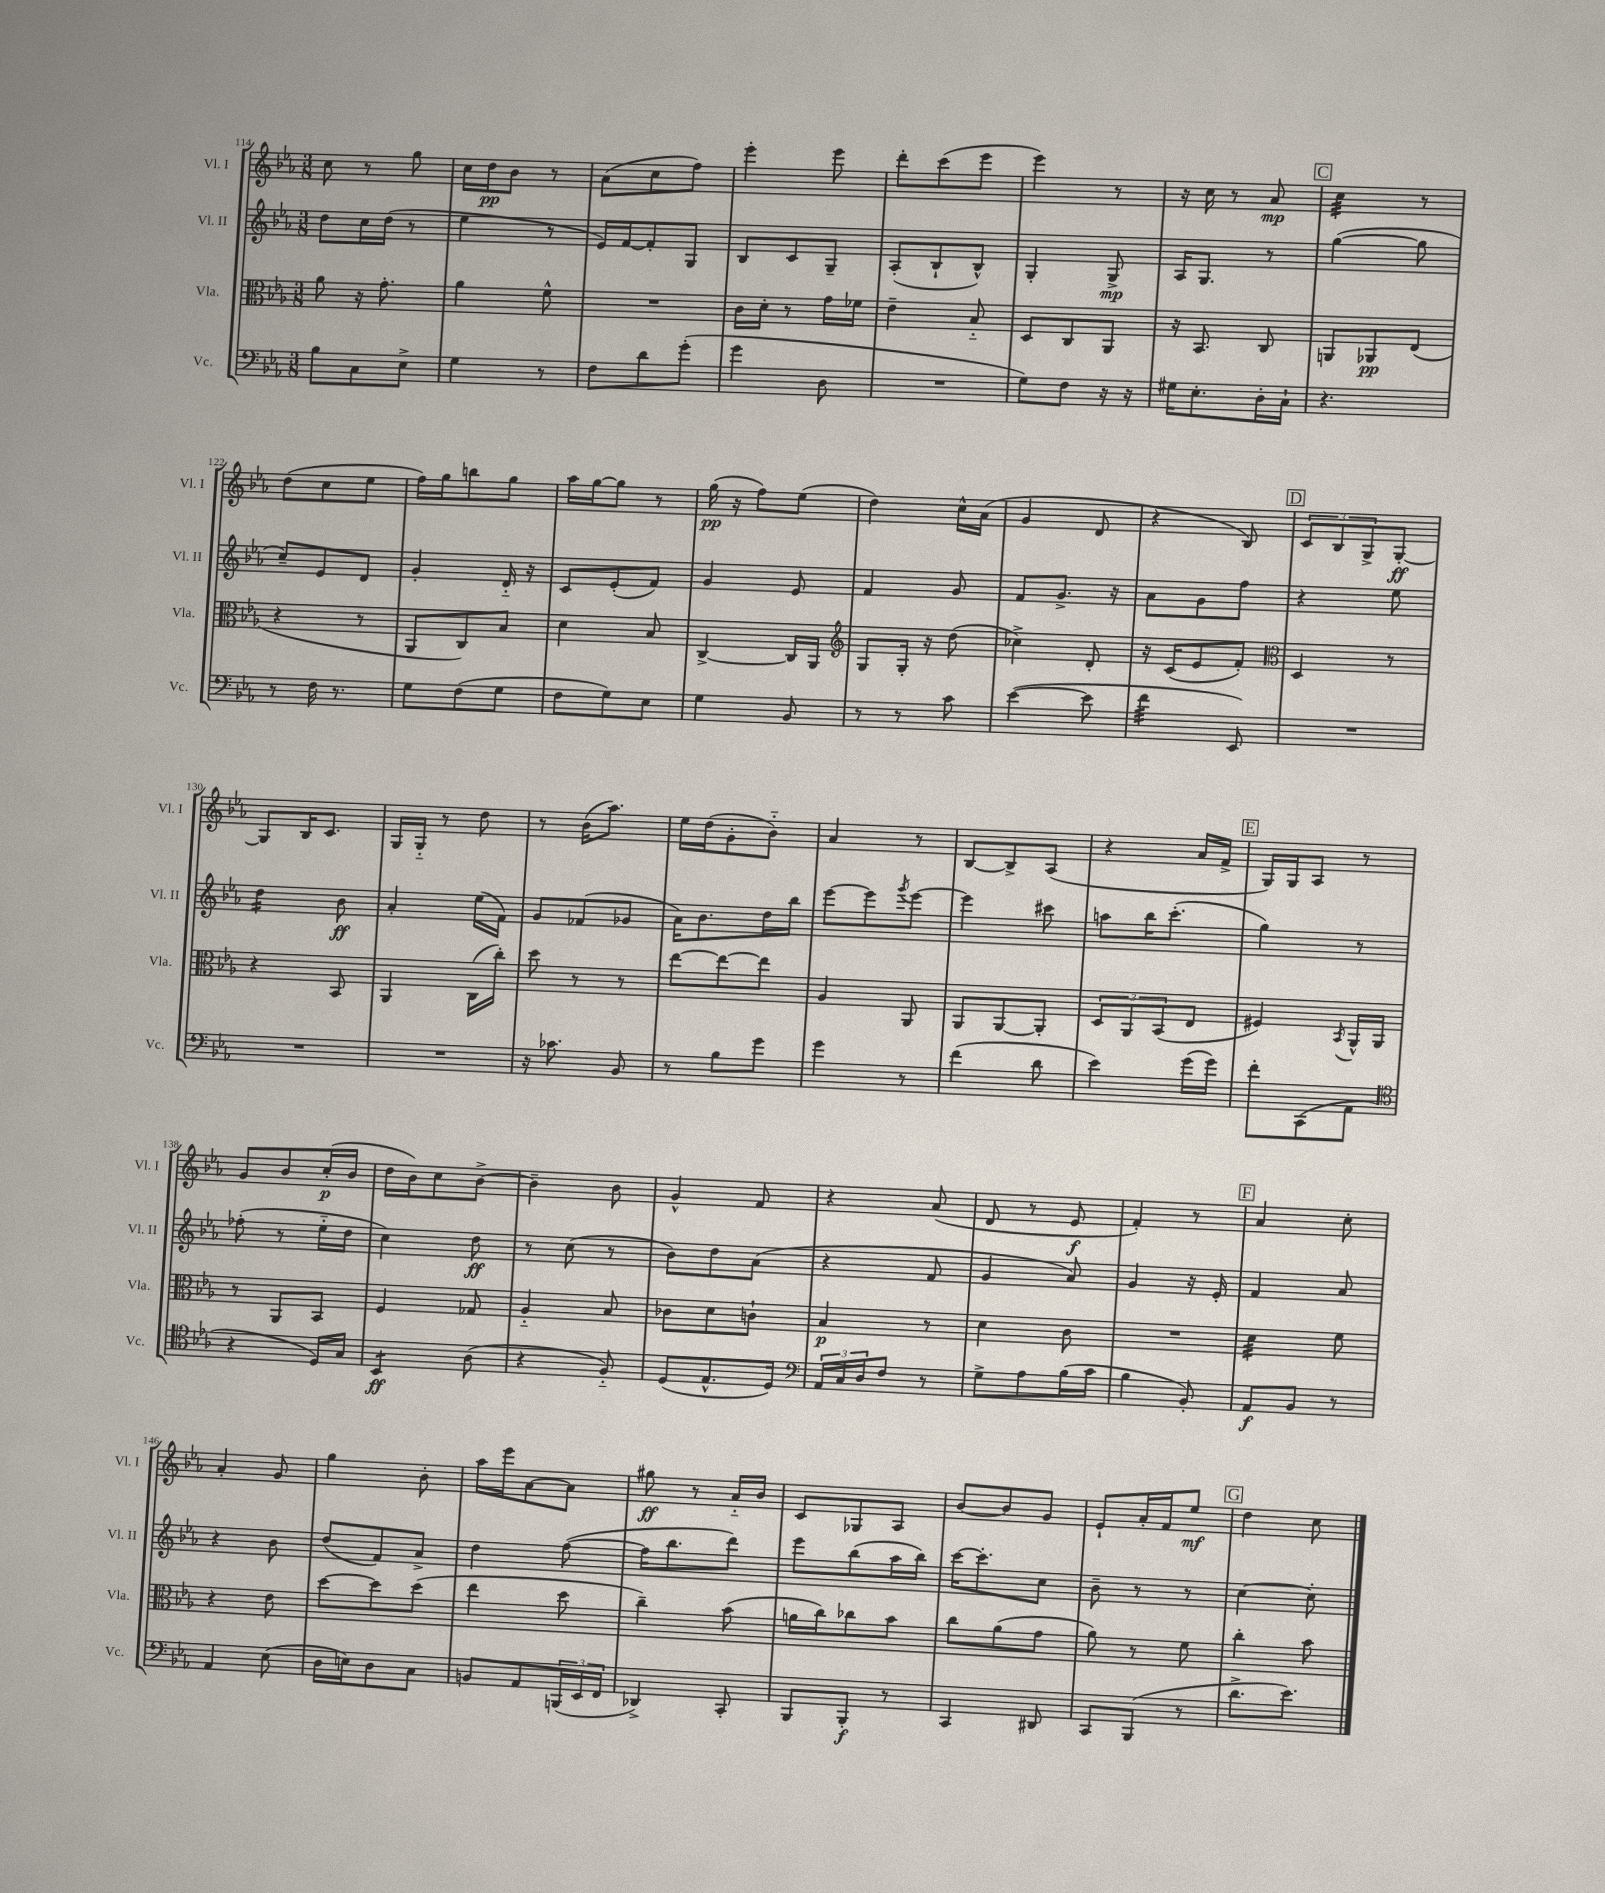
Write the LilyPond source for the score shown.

<<
\new StaffGroup <<
\new Staff = "s0" \with { instrumentName = "Vl. I" shortInstrumentName = "Vl. I" } {
    \clef treble \key ees \major \numericTimeSignature \time 3/8
    c''8 r8 g''8 |
    c''16 d''16\pp bes'8 r8 |
    aes'8( c''8 f''8) |
    ees'''4-. ees'''8 |
    d'''8-. c'''8( ees'''8 |
    ees'''4) r8 |
    r16 c''16 r8 aes'8\mp |
    \mark \markup { \box "C" } c''4:32 r8 |
    d''8( c''8 ees''8 |
    f''16) g''16 b''8 g''8 |
    aes''16 g''16~ g''8 r8 |
    g''16\pp( r16 f''8) ees''8( |
    d''4) c''16-^ aes'16( |
    g'4 d'8 |
    r4 bes8) |
    \mark \markup { \box "D" } \tuplet 3/2 { c'8 bes8 g8-> } g8~-.\ff |
    g8 bes16 c'8. |
    g16 g16-_ r8 d''8 |
    r8 bes'16( aes''8.) |
    ees''16 d''16( g'8-. bes'8-_) |
    aes'4 r8 |
    bes8~ bes8-> aes8( |
    r4 aes'16 f'16-> |
    \mark \markup { \box "E" } g16) g16 aes8 r8 |
    g'8 bes'8 c''16-.\p( bes'16 |
    d''16 bes'16) c''8 bes'8~-> |
    bes'4-- bes'8 |
    g'4-^ f'8 |
    r4 aes'8( |
    d'8 r8 ees'8\f |
    f'4-.) r8 |
    \mark \markup { \box "F" } aes'4 c''8-. |
    aes'4-. g'8 |
    g''4 bes'8-. |
    aes''16 ees'''16 aes'8~ aes'8 |
    gis''8\ff r8 aes'16-_ bes'16 |
    c'8 ges8 aes8 |
    bes'8~ bes'8 g'8 |
    ees'8-! aes'16-. f'16 ees''8\mf |
    \mark \markup { \box "G" } d''4 c''8 \bar "|." |
}
\new Staff = "s1" \with { instrumentName = "Vl. II" shortInstrumentName = "Vl. II" } {
    \clef treble \key ees \major \numericTimeSignature \time 3/8
    d''8 c''16 d''16( r8 |
    ees''4 r8 |
    ees'16) f'16~ f'8-. g8 |
    bes8 c'8 g8-- |
    aes8-.( bes8-! bes8-^) |
    g4-. g8->\mp |
    aes16 g8. r8 |
    \mark \markup { \box "C" } g''4~( g''8 |
    c''8--) ees'8 d'8 |
    g'4-. d'16-_ r16 |
    c'8 ees'8-.( f'8) |
    g'4 ees'8 |
    f'4 g'8 |
    f'8 g'8.-> r16 |
    aes'8 g'8 f''8 |
    \mark \markup { \box "D" } r4 ees''8 |
    d''4:16 bes'8\ff |
    aes'4-. ees''16( f'16) |
    g'8 fes'8( ges'8 |
    aes'16) bes'8. d''16 bes''16 |
    ees'''8~ ees'''8 \acciaccatura { g'''8 } ees'''8~ |
    ees'''4 cis'''8 |
    a''8 bes''16 c'''8.-.( |
    \mark \markup { \box "E" } g''4) r8 |
    fes''8-.( r8 ees''16-_ d''16 |
    c''4) d''8\ff |
    r8 c''8( r8 |
    bes'8) d''8 aes'8( |
    r4 f'8 |
    g'4 aes'8) |
    g'4 r16 ees'16-. |
    \mark \markup { \box "F" } f'4 aes'8 |
    r4 bes'8 |
    d''8( f'8) aes'8-> |
    d''4 f''8~( |
    f''16 bes''8. d'''8) |
    ees'''8 bes''8( aes''16 bes''16) |
    c'''16~ c'''8.-. c''8 |
    bes'8-- r8 r8 |
    \mark \markup { \box "G" } c''4~ c''8-. \bar "|." |
}
\new Staff = "s2" \with { instrumentName = "Vla." shortInstrumentName = "Vla." } {
    \clef alto \key ees \major \numericTimeSignature \time 3/8
    aes'8 r16 g'8.-. |
    aes'4 f'8-^ |
    R4. |
    c'16 d'16-. r8 g'16 fes'16 |
    ees'4-- bes8-_ |
    d8 c8 aes,8 |
    r16 bes,8. c8 |
    \mark \markup { \box "C" } a,8 aes,8\pp ees8( |
    r4 r8 |
    aes,8 c8) bes8 |
    d'4 bes8 |
    c4~-> c16 aes,16 |
    \clef treble g8 g16-. r16 d''8( |
    ces''4->) d'8-. |
    r16 c'16( ees'8 f'8-.) |
    \mark \markup { \box "D" } \clef alto d4 r8 |
    r4 bes,8 |
    aes,4 c16( c''16-.) |
    d''8 r8 r8 |
    ees''8~ ees''8~ ees''8 |
    aes4 aes,8 |
    aes,8 aes,8~ aes,8-. |
    \tuplet 3/2 { d8 aes,8 bes,8( } ees8 |
    \mark \markup { \box "E" } fis4) \acciaccatura { bes,8 } aes,16-^ aes,16 |
    r8 aes,8 bes,8 |
    f4 ges8 |
    aes4-_ bes8 |
    ces'8 d'8 c'8-! |
    bes4\p r8 |
    d'4 c'8 |
    R4. |
    \mark \markup { \box "F" } d'4:32 f'8 |
    r4 ees'8 |
    d''8~ d''8 d''8( |
    ees''4 d''8 |
    c''4--) bes'8( |
    a'16 c''16) ces''8 bes'8 |
    c''8 aes'8( g'8 |
    aes'8) r8 f'8 |
    \mark \markup { \box "G" } c''4-. bes'8 \bar "|." |
}
\new Staff = "s3" \with { instrumentName = "Vc." shortInstrumentName = "Vc." } {
    \clef bass \key ees \major \numericTimeSignature \time 3/8
    bes8 c8 ees8-> |
    g4 r8 |
    f8 d'8 g'8-.( |
    g'4 d8 |
    R4. |
    g8) f8 r16 r16 |
    gis16 ees8.-. d16-. c16-! |
    \mark \markup { \box "C" } r4. |
    r8 f16 r8. |
    g8 f8( g8 |
    f8 g8) ees8 |
    g4 bes,8 |
    r8 r8 c'8 |
    ees'4~( ees'8 |
    f'4:32 ees,8) |
    \mark \markup { \box "D" } R4. |
    R4. |
    R4. |
    r16 ces'8. bes,8 |
    r8 bes8 g'8 |
    g'4 r8 |
    f'4( d'8 |
    ees'4) g'16( g'16) |
    \mark \markup { \box "E" } f'8-. c,8( aes,8 |
    \clef tenor r4 d16) g16 |
    bes,4:8\ff aes8( |
    r4 f8-_) |
    d8( ees8.-^ d16) |
    \clef bass \tuplet 3/2 { aes,16 c16 d16 } f8 r8 |
    g8-> aes8 bes16( c'16 |
    bes4 bes,8-.) |
    \mark \markup { \box "F" } aes,8\f bes,8 r8 |
    aes,4 ees8( |
    d16 e16) d8 c8 |
    b,8 aes,8 \tuplet 3/2 { b,,16( ees,16 f,16 } |
    des,4->) c,8-. |
    bes,,8 bes,,8-.\f r8 |
    c,4 dis,8 |
    c,8 bes,,8( r8 |
    \mark \markup { \box "G" } d'8.-> ees'8.) \bar "|." |
}
>>
>>
\layout { \context { \Score currentBarNumber = #114 } }
